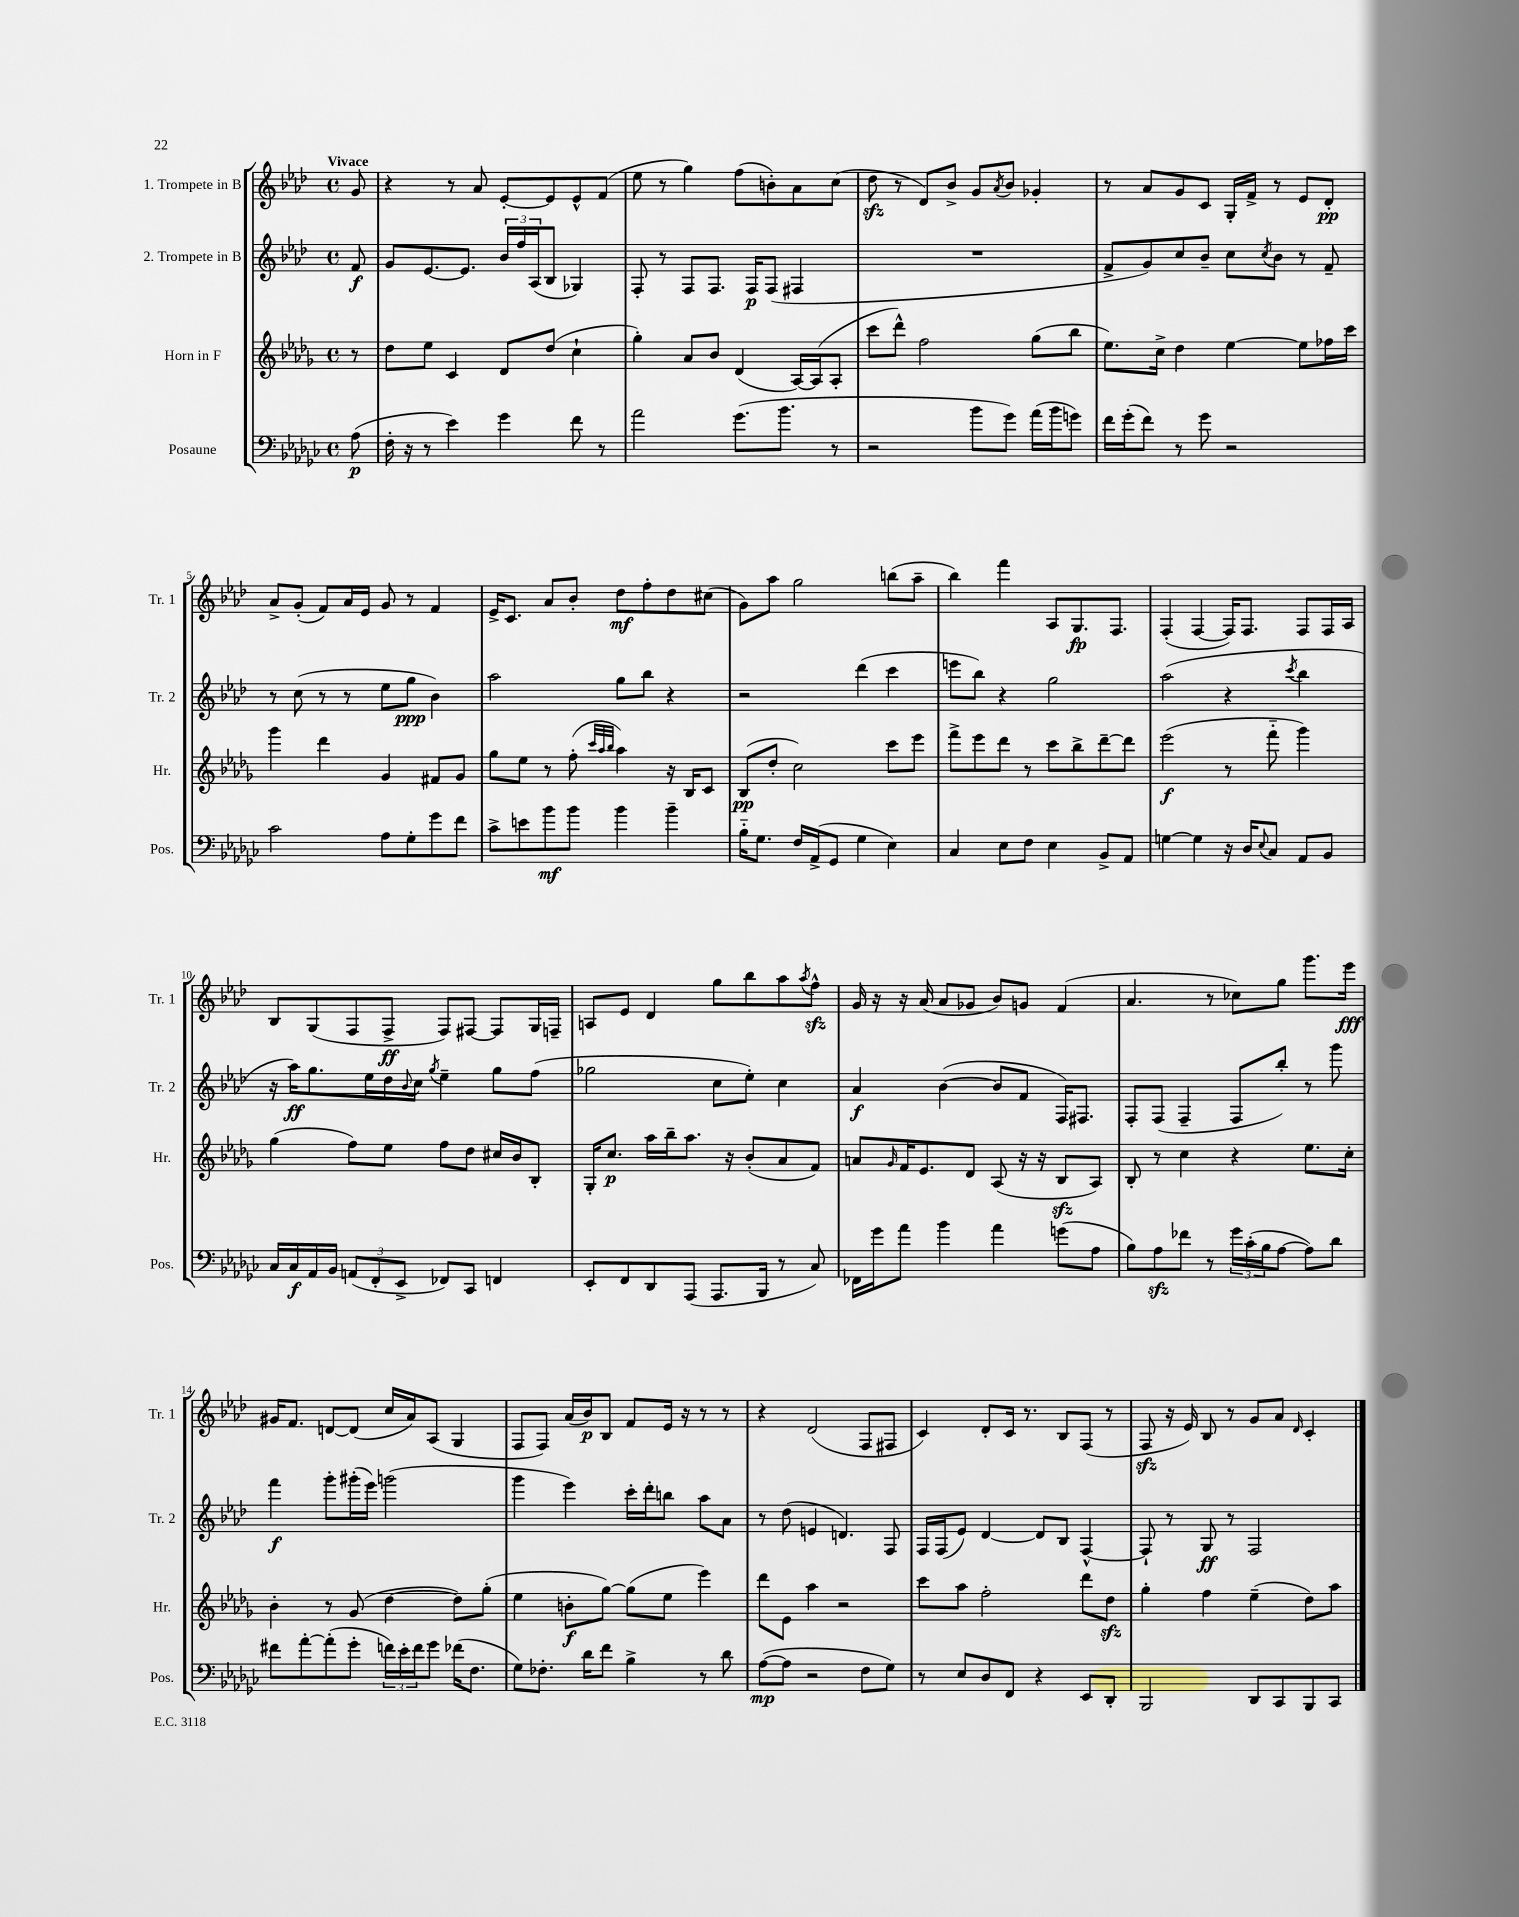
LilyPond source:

<<
\new StaffGroup <<
\new Staff = "s0" \with { instrumentName = "1. Trompete in B" shortInstrumentName = "Tr. 1" } {
    \clef treble \key aes \major \defaultTimeSignature \time 4/4 \partial 8 \tempo "Vivace"
    g'8 |
    r4 r8 aes'8 ees'8~-. ees'8 ees'8-^ f'8( |
    ees''8 r8 g''4) f''8( b'8-.) aes'8 c''8( |
    des''8\sfz r8 des'8) bes'8-> g'8 \acciaccatura { aes'8 } bes'8 ges'4-. |
    r8 aes'8 g'8 c'8 g16-. f'16-> r8 ees'8 des'8-.\pp |
    aes'8-> g'8-.( f'8) aes'16 ees'16 g'8 r8 f'4 |
    ees'16-> c'8. aes'8 bes'8-. des''8\mf f''8-. des''8 cis''8( |
    g'8) aes''8 g''2 b''8( aes''8-- |
    bes''4) f'''4 aes8 g8.\fp f8. |
    f4-.( f4~ f16) f8. f8 f16 aes16 |
    bes8 g8( f8 f8->\ff f8) fis8~ fis8 g16 f16-- |
    a8 ees'8 des'4 g''8 bes''8 aes''8 \acciaccatura { aes''8 } f''8-^\sfz |
    g'16 r16 r16 aes'16( aes'8 ges'8 bes'8) g'8 f'4( |
    aes'4. r8 ces''8) g''8 g'''8. ees'''16\fff |
    gis'16 f'8. d'8~ d'8( c''16 aes'16) aes8( g4 |
    f8 f8) aes'16( bes'16\p) bes8 f'8 ees'16 r16 r8 r8 |
    r4 des'2( f8 fis8 |
    c'4) des'8-. c'16 r8. bes8 f8( r8 |
    f8\sfz r16 ees'16) bes8 r8 g'8 aes'8 \grace { des'16 } c'4-. \bar "|." |
}
\new Staff = "s1" \with { instrumentName = "2. Trompete in B" shortInstrumentName = "Tr. 2" } {
    \clef treble \key aes \major \defaultTimeSignature \time 4/4 \partial 8
    f'8\f |
    g'8 ees'8.~ ees'8. \tuplet 3/2 { bes'16 f''16 aes16( } bes8 ges4) |
    f8-. r8 f8 f8. f16\p f8( fis4 |
    R1 |
    f'8-> g'8) c''8 bes'8-- c''8 \acciaccatura { c''8 } bes'8 r8 f'8-- |
    r8 c''8( r8 r8 ees''8 g''8\ppp bes'4) |
    aes''2 g''8 bes''8 r4 |
    r2 des'''4( c'''4 |
    e'''8 bes''8) r4 g''2 |
    aes''2( r4 \acciaccatura { c'''8 } bes''4 |
    r16 aes''16\ff) g''8. ees''16 des''16 \appoggiatura { bes'8 } c''16 \acciaccatura { g''8 } ees''4-- g''8 f''8( |
    ges''2 c''8 ees''8-.) c''4 |
    aes'4\f bes'4~( bes'8 f'8 f16) fis8. |
    f8-. f8( f4-- f8 bes''8-.) r8 g'''8 |
    f'''4\f g'''8-. gis'''16-.( ees'''16) g'''2( |
    g'''4 ees'''4) c'''16-. des'''16-. b''8 aes''8 aes'8 |
    r8 des''8( e'4 d'4.) f8 |
    f16 f16( ees'8) des'4~ des'8 bes8 f4~-^ |
    f8-! r8 g8\ff r8 f2 \bar "|." |
}
\new Staff = "s2" \with { instrumentName = "Horn in F" shortInstrumentName = "Hr." } {
    \clef treble \key des \major \defaultTimeSignature \time 4/4 \partial 8
    r8 |
    des''8 ees''8 c'4 des'8 des''8( c''4-! |
    ges''4-.) aes'8 bes'8 des'4( aes16~) aes16( aes8-. |
    c'''8 des'''8-^) f''2 ges''8( bes''8 |
    ees''8.) c''16-> des''4 ees''4~ ees''8 fes''16 c'''16 |
    ges'''4 des'''4 ges'4 fis'8 ges'8 |
    ges''8 ees''8 r8 f''8-.( \grace { c'''32 aes''32 bes''32 } aes''4) r16 bes16 c'8 |
    bes8\pp( des''8-. c''2) c'''8 ees'''8 |
    f'''8-> ees'''8 des'''8 r8 c'''8 bes''8-> des'''8~-- des'''8 |
    ees'''2\f( r8 f'''8-_ ges'''4) |
    ges''4( f''8) ees''8 f''8 des''8 cis''16 bes'16 bes8-. |
    ges16-. c''8.\p aes''16 bes''16-- aes''8. r16 bes'8-.( aes'8 f'8) |
    a'8 \grace { ges'16 } f'16 ees'8. des'8 aes8( r16 r16 bes8\sfz aes8) |
    bes8-. r8 c''4 r4 ees''8. c''16-. |
    bes'4-. r8 ges'8( des''4~ des''8) ges''8-.( |
    ees''4 b'8-.\f ges''8~) ges''8( ees''8 ees'''4) |
    des'''8 ees'8 aes''4 r2 |
    c'''8 aes''8 f''2-. des'''8 des''8\sfz |
    ges''4-. f''4 ees''4--( des''8) aes''8 \bar "|." |
}
\new Staff = "s3" \with { instrumentName = "Posaune" shortInstrumentName = "Pos." } {
    \clef bass \key ges \major \defaultTimeSignature \time 4/4 \partial 8
    aes8\p( |
    f16-. r16 r8 ees'4) ges'4 f'8 r8 |
    aes'2 ges'8.( bes'8. r8 |
    r2 bes'8 ges'8) aes'16( bes'16 g'8) |
    f'16 ges'16-.( f'8) r8 ges'8 r2 |
    ces'2 aes8 ges8-. ges'8 f'8 |
    ces'8-> e'8 bes'8\mf bes'8 bes'4 bes'4-- |
    bes16-_ ges8. f16 aes,16->( ges,8 ges4 ees4) |
    ces4 ees8 f8 ees4 bes,8-> aes,8 |
    g4~ g4 r16 des16 \appoggiatura { ees8 } ces8 aes,8 bes,8 |
    ces16 ces16\f aes,16 bes,16 \tuplet 3/2 { a,8( f,8-. ees,8-> } fes,8) ces,8 f,4 |
    ees,8-. f,8 des,8 aes,,8( aes,,8. bes,,16 r8 ces8) |
    fes,16 ges'16 aes'8 bes'4 aes'4 g'8( aes8 |
    bes8) aes8\sfz fes'8 r8 \tuplet 3/2 { ges'16 ces'16-.( bes16 } aes8~ aes8) des'8 |
    fis'8 aes'8~-. aes'8-.( ges'8-. \tuplet 3/2 { f'16) ees'16-. f'16 } ges'8 fes'16( f8. |
    ges8) fes8.-. des'16 f'8 bes4-> r8 des'8 |
    aes8~\mp( aes8 r2 f8 ges8) |
    r8 ees8 des8 f,8 r4 ees,8 des,8-. |
    bes,,2 des,8 ces,8 bes,,8 ces,8 \bar "|." |
}
>>
>>
